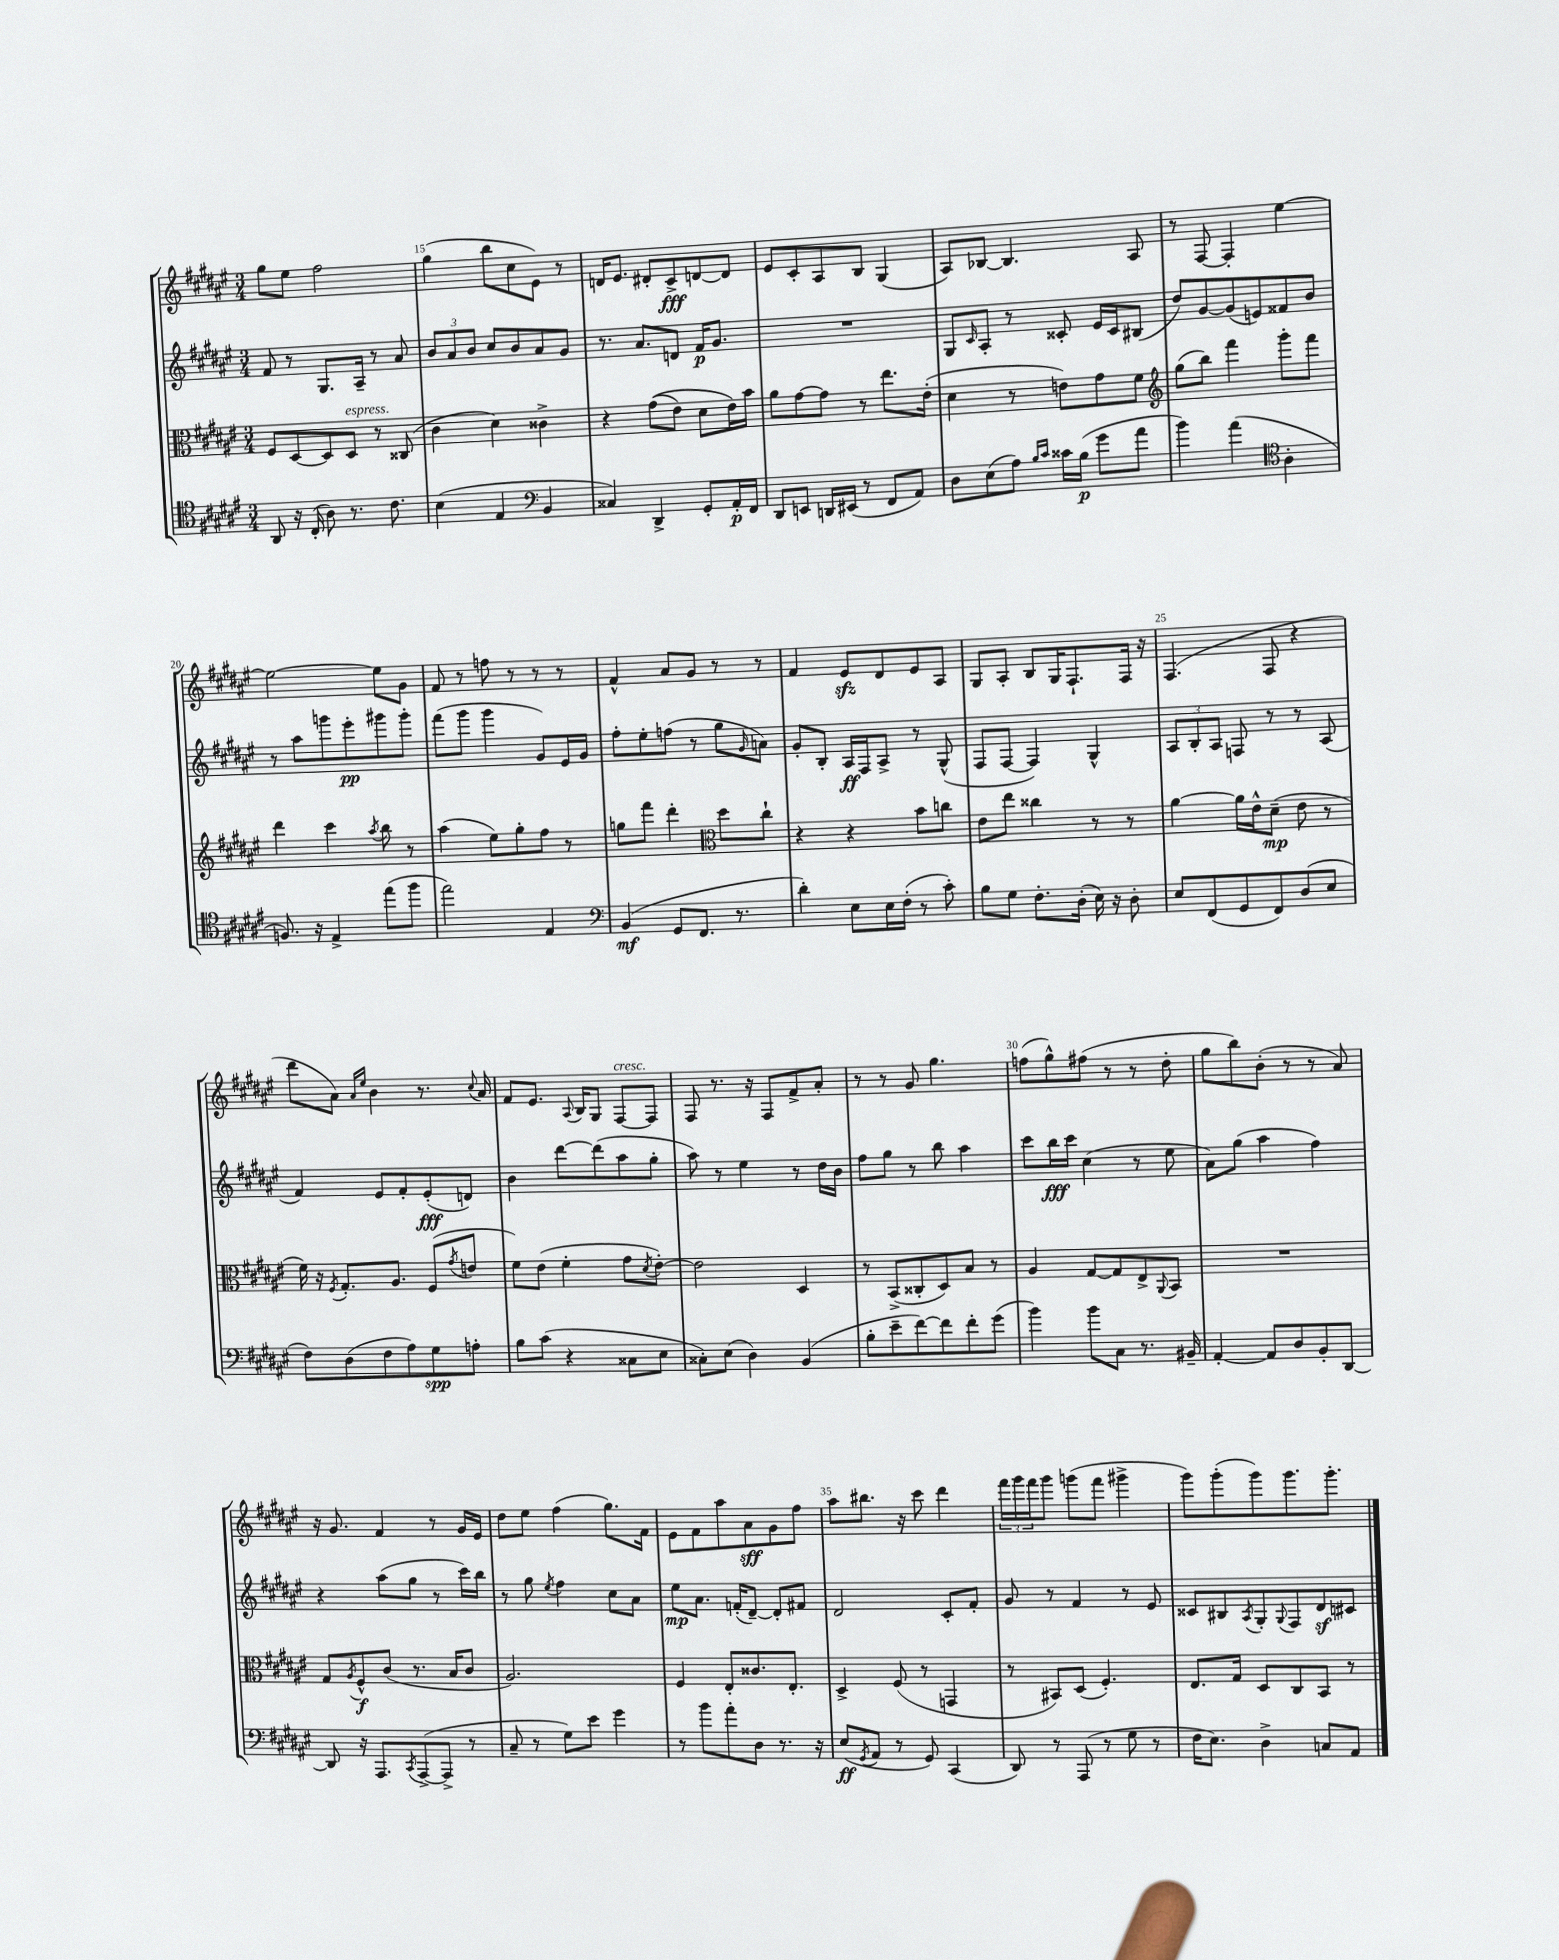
<<
\new StaffGroup <<
\new Staff = "s0" {
    \clef treble \key fis \major \numericTimeSignature \time 3/4
    gis''8 eis''8 fis''2 |
    gis''4( b''8 cis''8 eis'8) r8 |
    d'16 eis'8. dis'8-. cis'8->\fff d'8~ d'8 |
    eis'8 cis'8-. ais8 b8 gis4( |
    ais8) bes8~ bes4. ais8 |
    r8 fis8~ fis4-. eis''4~ |
    eis''2~ eis''8 gis'8 |
    fis'8 r8 f''8 r8 r8 r8 |
    fis'4-^ ais'8 gis'8 r8 r8 |
    fis'4 eis'8\sfz dis'8 eis'8 ais8 |
    gis8 ais8-. b8 gis16 fis8.-! fis16 r16 |
    fis4.( fis8 r4 |
    dis'''8 ais'8) \grace { ais'16 eis''16 } b'4 r8. \appoggiatura { cis''8 } ais'16 |
    fis'8 eis'8. \appoggiatura { ais8 } b16 gis8 fis8~^\markup { \italic "cresc." } fis8 |
    fis8 r8. r16 fis8 fis'8-> ais'8-. |
    r8 r8 gis'8 gis''4. |
    f''8( gis''8-^) fis''8( r8 r8 dis''8-. |
    gis''8 b''8) b'8-.( r8 r8 ais'8) |
    r16 gis'8. fis'4 r8 gis'16 eis'16 |
    dis''8 eis''8 fis''4( gis''8.) fis'16 |
    eis'8 fis'8 ais''8 ais'8\sff gis'8 fis''8 |
    ais''8 bis''8. r16 cis'''8 dis'''4 |
    \tuplet 3/2 { fis'''16 gis'''16 fis'''16 } gis'''8 g'''8( fis'''8 gis'''4-> |
    gis'''8) gis'''8-.( gis'''8) gis'''8. gis'''8.-. \bar "|." |
}
\new Staff = "s1" {
    \clef treble \key fis \major \numericTimeSignature \time 3/4
    fis'8 r8 gis8. ais16-- r8 ais'8 |
    \tuplet 3/2 { b'8 ais'8 b'8 } cis''8 b'8 ais'8 gis'8 |
    r8. ais'8. d'8 fis'16\p gis'8. |
    R2. |
    gis8 \grace { cis'16 } ais8-. r8 cisis'8-. eis'16 cisis'16 bis8( |
    dis''8) gis'8~ gis'8( e'8) fisis'8 b'8 |
    r8 ais''8 g'''8 eis'''8-.\pp gis'''8 gis'''8-. |
    fis'''8( gis'''8 gis'''4 gis'8) eis'16 gis'16 |
    fis''8-. eis''8-. f''8( r8 gis''8 \grace { gis'16 } a'8) |
    gis'8-. b8-. ais16\ff fis16 ais8-> r8 gis8-^( |
    fis8 fis8~ fis4) gis4-^ |
    \tuplet 3/2 { ais8 b8-. ais8 } f8 r8 r8 ais8( |
    fis'4) eis'8 fis'8-. eis'8-.\fff( d'8) |
    b'4 dis'''8~ dis'''8( ais''8 gis''8-. |
    ais''8) r8 eis''4 r8 dis''16 b'16 |
    fis''8 gis''8 r8 b''8 ais''4 |
    cis'''8 b''16\fff cis'''16 cis''4( r8 eis''8 |
    ais'8) gis''8( ais''4 fis''4) |
    r4 ais''8( gis''8 r8 cis'''16) b''16 |
    r8 gis''8 \acciaccatura { eis''8 } fis''4 cis''8 ais'8 |
    eis''8\mp ais'8. f'16-.( dis'8~--) dis'8-. fis'8 |
    dis'2 cis'8-. fis'8-. |
    gis'8 r8 fis'4 r8 eis'8 |
    cisis'8 bis8 \acciaccatura { ais8 } gis8-. \appoggiatura { gis8 } fis8 dis'8\sf cis'8 \bar "|." |
}
\new Staff = "s2" {
    \clef alto \key fis \major \numericTimeSignature \time 3/4
    fis8 dis8~ dis8 dis8^\markup { \italic "espress." } r8 cisis8( |
    cis'4 dis'4) cisis'4-> |
    r4 gis'8(\( eis'8) dis'8 eis'16\) b'16 |
    ais'8 gis'8~ gis'8 r8 eis''8. eis'16-.( |
    dis'4 r8 e'8) gis'8 fis'8 |
    \clef treble gis''8( b''8) fis'''4 gis'''8-. fis'''8 |
    dis'''4 cis'''4 \acciaccatura { ais''8 } b''8 r8 |
    ais''4( eis''8) gis''8-. fis''8 r8 |
    g''8 fis'''8 dis'''4-. \clef alto dis''8 cis''8-! |
    r4 r4 b'8 c''8 |
    eis'8 eis''8 cisis''4 r8 r8 |
    ais'4~ ais'16 eis'16-^ dis'8--\mp( eis'8 r8 |
    fis'16) r16 \acciaccatura { fis8 } gis8.-. ais8. fis8( \acciaccatura { gis'8 } e'8 |
    fis'8) eis'8( fis'4-. gis'8 \acciaccatura { dis'8 } eis'8~-.) |
    eis'2 dis4 |
    r8 b,8->( cisis8-. dis8) b8 r8 |
    ais4 gis8~ gis8 eis8-> \appoggiatura { ais,8 } b,8 |
    R2. |
    gis8 \acciaccatura { ais8 } fis8-^\f cis'8( r8. b16 cis'8 |
    ais2.) |
    fis4 eis8-. cisis'8. eis8.-. |
    dis4-> fis8( r8 g,4 |
    r8 bis,8) dis8( fis4.-.) |
    eis8. gis16 dis8 cis8 b,8 r8 \bar "|." |
}
\new Staff = "s3" {
    \clef tenor \key fis \major \numericTimeSignature \time 3/4
    ais,8 r16 cis16-.( ais8) r8. cis'8. |
    b4( eis4 \clef bass b,4 |
    cisis4) dis,4-> gis,8-. ais,16-.\p fis,16 |
    dis,8 e,8 d,16 eis,16( r8 fis,8 ais,8) |
    dis8 eis8( ais8) \grace { b16 cis'16 } cisis'16 b16\p( gis'8 ais'8 |
    b'4) ais'4( \clef tenor ais4-. |
    f8.) r16 eis4-> eis''8( fis''8 |
    eis''2) eis4 |
    \clef bass b,4\mf( gis,8 fis,8. r8. |
    dis'4-.) eis8 eis16 fis16-.( r8 cis'8-.) |
    b8 gis8 fis8.-. dis16-.( eis16) r16 dis8-. |
    eis8 fis,8( gis,8 fis,8) dis8( eis8 |
    fis8) dis8( fis8 ais8) gis8\spp a8-. |
    b8 cis'8( r4 cisis8 eis8 |
    cisis8-.) eis8( dis4) b,4( |
    b8-. eis'8-- fis'8~) fis'8 fis'8-. gis'8( |
    b'4) b'8 cis8 r8. bis,16-- |
    ais,4~-. ais,8 dis8 b,8-. dis,8~ |
    dis,8 r16 ais,,8. \acciaccatura { cis,8 } ais,,8~->( ais,,8-> r8 |
    cis8-- r8 gis8) eis'8 gis'4 |
    r8 b'8 ais'8-. dis8 r8. r16 |
    eis8\ff( \acciaccatura { gis,8 } ais,8 r8 gis,8) cis,4( |
    dis,8) r8 ais,,8( r8 gis8 r8 |
    fis16 eis8.) dis4-> c8 ais,8 \bar "|." |
}
>>
>>
\layout { \context { \Score currentBarNumber = #14 \override BarNumber.break-visibility = ##(#f #t #t) barNumberVisibility = #(every-nth-bar-number-visible 5) } }
